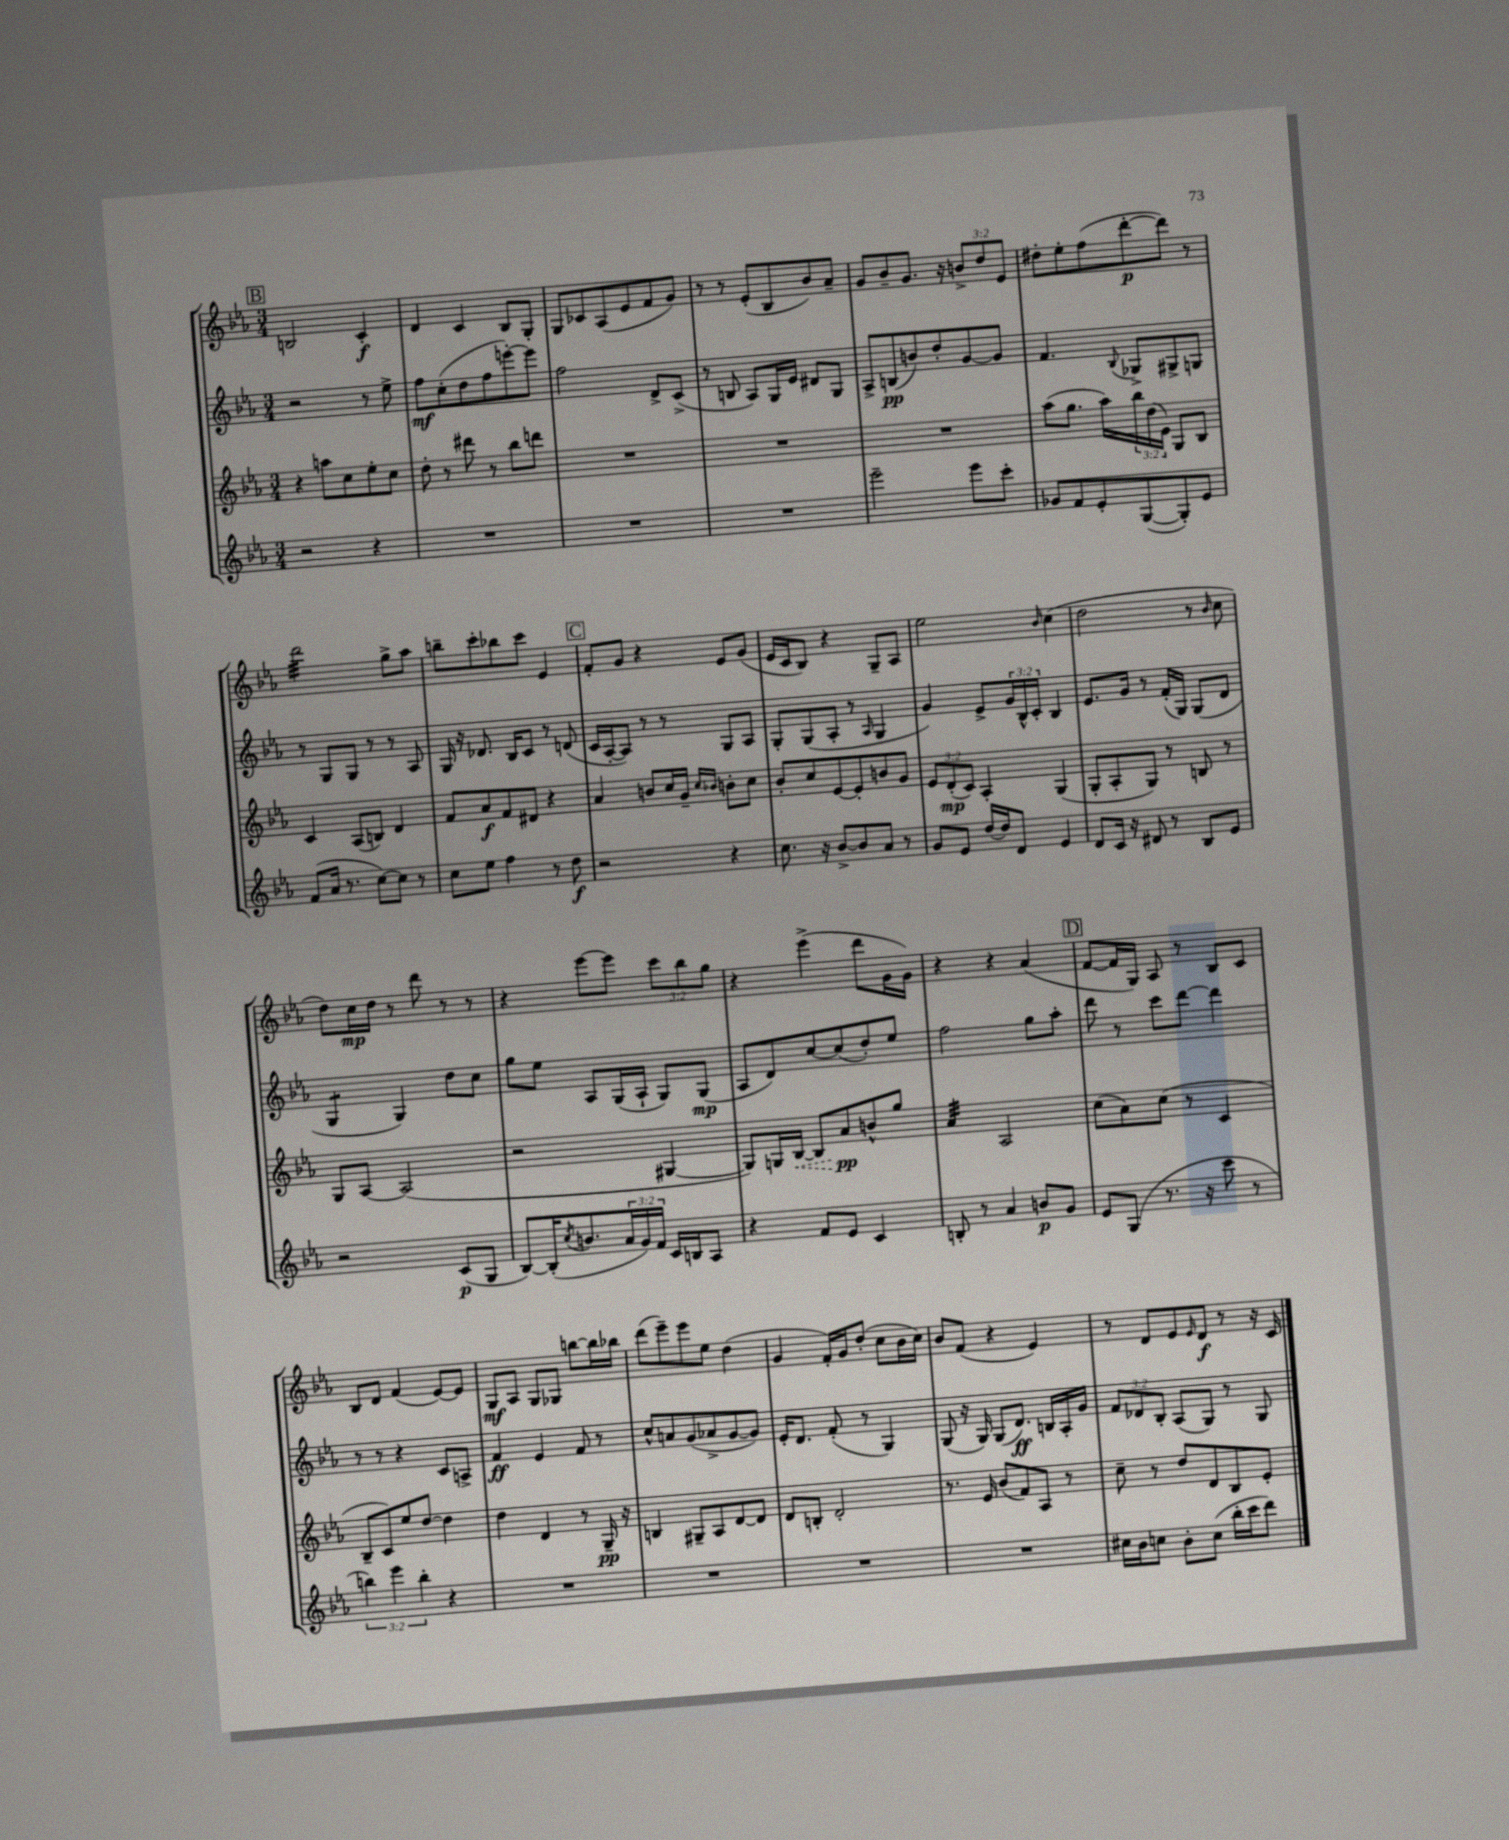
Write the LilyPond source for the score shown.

<<
\new StaffGroup <<
\new Staff = "s0" {
    \clef treble \key ees \major \numericTimeSignature \time 3/4 \override Staff.TupletNumber.text = #tuplet-number::calc-fraction-text
    \mark \markup { \box "B" } b2 c'4-.\f |
    d'4 c'4 bes8 g8-. |
    g8 ces'8 aes8( ees'8 f'8 g'8) |
    r8 r8 ees'8-.( bes8 bes'8) aes'8-- |
    g'8 bes'8-- g'8. r16 \tuplet 3/2 { b'8-> d''8 ees'8 } |
    dis''8-. ees''8-. f''8( d'''8~-.\p d'''8) r8 |
    d'''2:32 g''8-> aes''8 |
    b''8-- c'''8-. bes''8 c'''8 ees'4 |
    \mark \markup { \box "C" } f'8-. g'8 r4 ees'8 g'8( |
    ees'16 c'16 bes8) r4 g8-- aes8 |
    ees''2 \grace { bes'16 } c''4( |
    d''2 r8 \grace { bes'16 } c''8 |
    d''8) c''16\mp d''16 r8 d'''8 r8 r8 |
    r4 ees'''8~ ees'''8 \tuplet 3/2 { c'''8 bes''8 g''8 } |
    r4 ees'''4->( d'''8 g'16 g'16) |
    r4 r4 aes'4( |
    \mark \markup { \box "D" } f'8~ f'16 g16) aes8 r8 bes8 c'8 |
    bes8 d'8 f'4( ees'8~) ees'8 |
    g8\mf aes8 g8 ges8 b''8~ b''16 bes''16 |
    d'''8( ees'''8--) ees'''8 ees''8 d''4( |
    g'4 f'16-.) g'16 d''8-.( c''8 bes'16 c''16) |
    bes'8 f'8( r4 ees'4) |
    r8 d'8 ees'8 \grace { ees'16 } d'8\f r8 r16 c'16 \bar "|." |
}
\new Staff = "s1" {
    \clef treble \key ees \major \numericTimeSignature \time 3/4 \override Staff.TupletNumber.text = #tuplet-number::calc-fraction-text
    \mark \markup { \box "B" } r2 r8 ees''8-> |
    f''8\mf c''8-.( d''8 f''8 e'''8~-.) e'''8 |
    f''2 d'8-> c'8->( |
    r8 b8 aes8) g16 ees'16 dis'8 g8 |
    aes8-> b8\pp( b'8) d''8-. g'8~ g'8 |
    f'4. \appoggiatura { bes8 } ges8-> gis8-> g8 |
    r8 g8 g8 r8 r8 aes8 |
    g16 r16 des'8. bes16 c'8 r8 d'8( |
    \mark \markup { \box "C" } c'16 aes16~-. aes8) r8 r8 g8 aes8 |
    g8-. g8( aes8-. r8 \grace { aes16 } g4 |
    g'4) ees'8-> \tuplet 3/2 { g'16 bes16-^ c'16-. } bes4 |
    ees'8. g'16 r8 f'16-.( g16) g8( d'8 |
    g4:8 g4) d''8 c''8 |
    g''8 ees''8 aes8 g16( aes16-! g8) g8\mp( |
    aes8 d'8) c''8~ c''8( d''8-.) ees''8 |
    f''2 g''8 aes''8-. |
    \mark \markup { \box "D" } d'''8 r8 c'''8 d'''8~ d'''4 |
    r8 r8 r4 c'8 a8-> |
    f'4\ff ees'4 f'8 r8 |
    c''8-^ a'8 g'8( aes'8-> g'8~ g'8) |
    ees'16-. d'8. f'8-.( r8 g4) |
    g8( r16 g16) g8( d'8.\ff) b16 aes16-. g'16 |
    \tuplet 3/2 { f'8 des'8 bes8-. } aes8( g8) r8 g8 \bar "|." |
}
\new Staff = "s2" {
    \clef treble \key ees \major \numericTimeSignature \time 3/4 \override Staff.TupletNumber.text = #tuplet-number::calc-fraction-text
    \mark \markup { \box "B" } r4 a''8 c''8 ees''8-. c''8 |
    d''8-. r8 dis'''8 r8 bes''8 d'''8 |
    R2. |
    R2. |
    R2. |
    aes''8( g''8. aes''16) \tuplet 3/2 { bes''16 d''16( ees'16) } g8 bes8 |
    c'4 aes8( b8) d'4 |
    f'8 aes'8\f f'8 dis'8 r4 |
    \mark \markup { \box "C" } aes'4 b'8 c''16 g'16-- \grace { c''16 bes'16 } b'8-. c''8 |
    bes'8-. c''8 ees'8~ ees'8-. b'8 g'8 |
    \tuplet 3/2 { ees'8 d'8-.\mp( c'8) } aes4-. g4( |
    g8-. aes8-. g8) r8 b8 r8 |
    g8 aes8~ aes2( |
    r2 gis4~ |
    gis8) g16 \once \override Hairpin.style = #'dashed-line bes16~\< bes8 aes'8\pp\! b'8-^ g''8 |
    aes'4:32 aes2 |
    \mark \markup { \box "D" } c''8( aes'8) c''8( r8 c'4 |
    bes8-- c'8) ees''8 d''8~ d''4 |
    d''4 d'4 r8 g16--\pp r16 |
    b4 gis8-- aes8 d'8~ d'8 |
    d'8 b8-. d'2-. |
    r8. ees'16 bes'8( f'8) aes8 r8 |
    c''8-- r8 d''8 d'8 bes8 ees'8-. \bar "|." |
}
\new Staff = "s3" {
    \clef treble \key ees \major \numericTimeSignature \time 3/4 \override Staff.TupletNumber.text = #tuplet-number::calc-fraction-text
    \mark \markup { \box "B" } r2 r4 |
    R2. |
    R2. |
    R2. |
    ees'''2-- ees'''8 c'''8-. |
    ges'8 f'8 ees'8-. g8~( g8-.) ees'8 |
    f'8( aes'16 r8. c''8~) c''8 r8 |
    c''8 ees''8 f''4 r8 d''8\f |
    \mark \markup { \box "C" } r2 r4 |
    c''8. r16 bes'8~-> bes'8 aes'8 r8 |
    g'8 ees'8 d''16~ d''16 d'8 ees'4 |
    d'8 c'16 r16 dis'8 r8 bes8 ees'8 |
    r2 c'8\p( g8 |
    bes8~) bes16-.( \acciaccatura { c''8 } b'8. \tuplet 3/2 { aes'16 g'16) f'16 } c'16 b16 aes8 |
    r4 f'8 ees'8 c'4 |
    b8-. r8 aes'4 b'8\p g'8 |
    \mark \markup { \box "D" } ees'8 g8( r8. r16 c'''8 r8 |
    \tuplet 3/2 { b''4) ees'''4 b''4-. } r4 |
    R2. |
    R2. |
    R2. |
    R2. |
    cis''16 bes'16 c''8 bes'8-. c''8( bes''16-. c'''16 d'''8) \bar "|." |
}
>>
>>
\layout { \context { \Score \remove "Bar_number_engraver" } }
